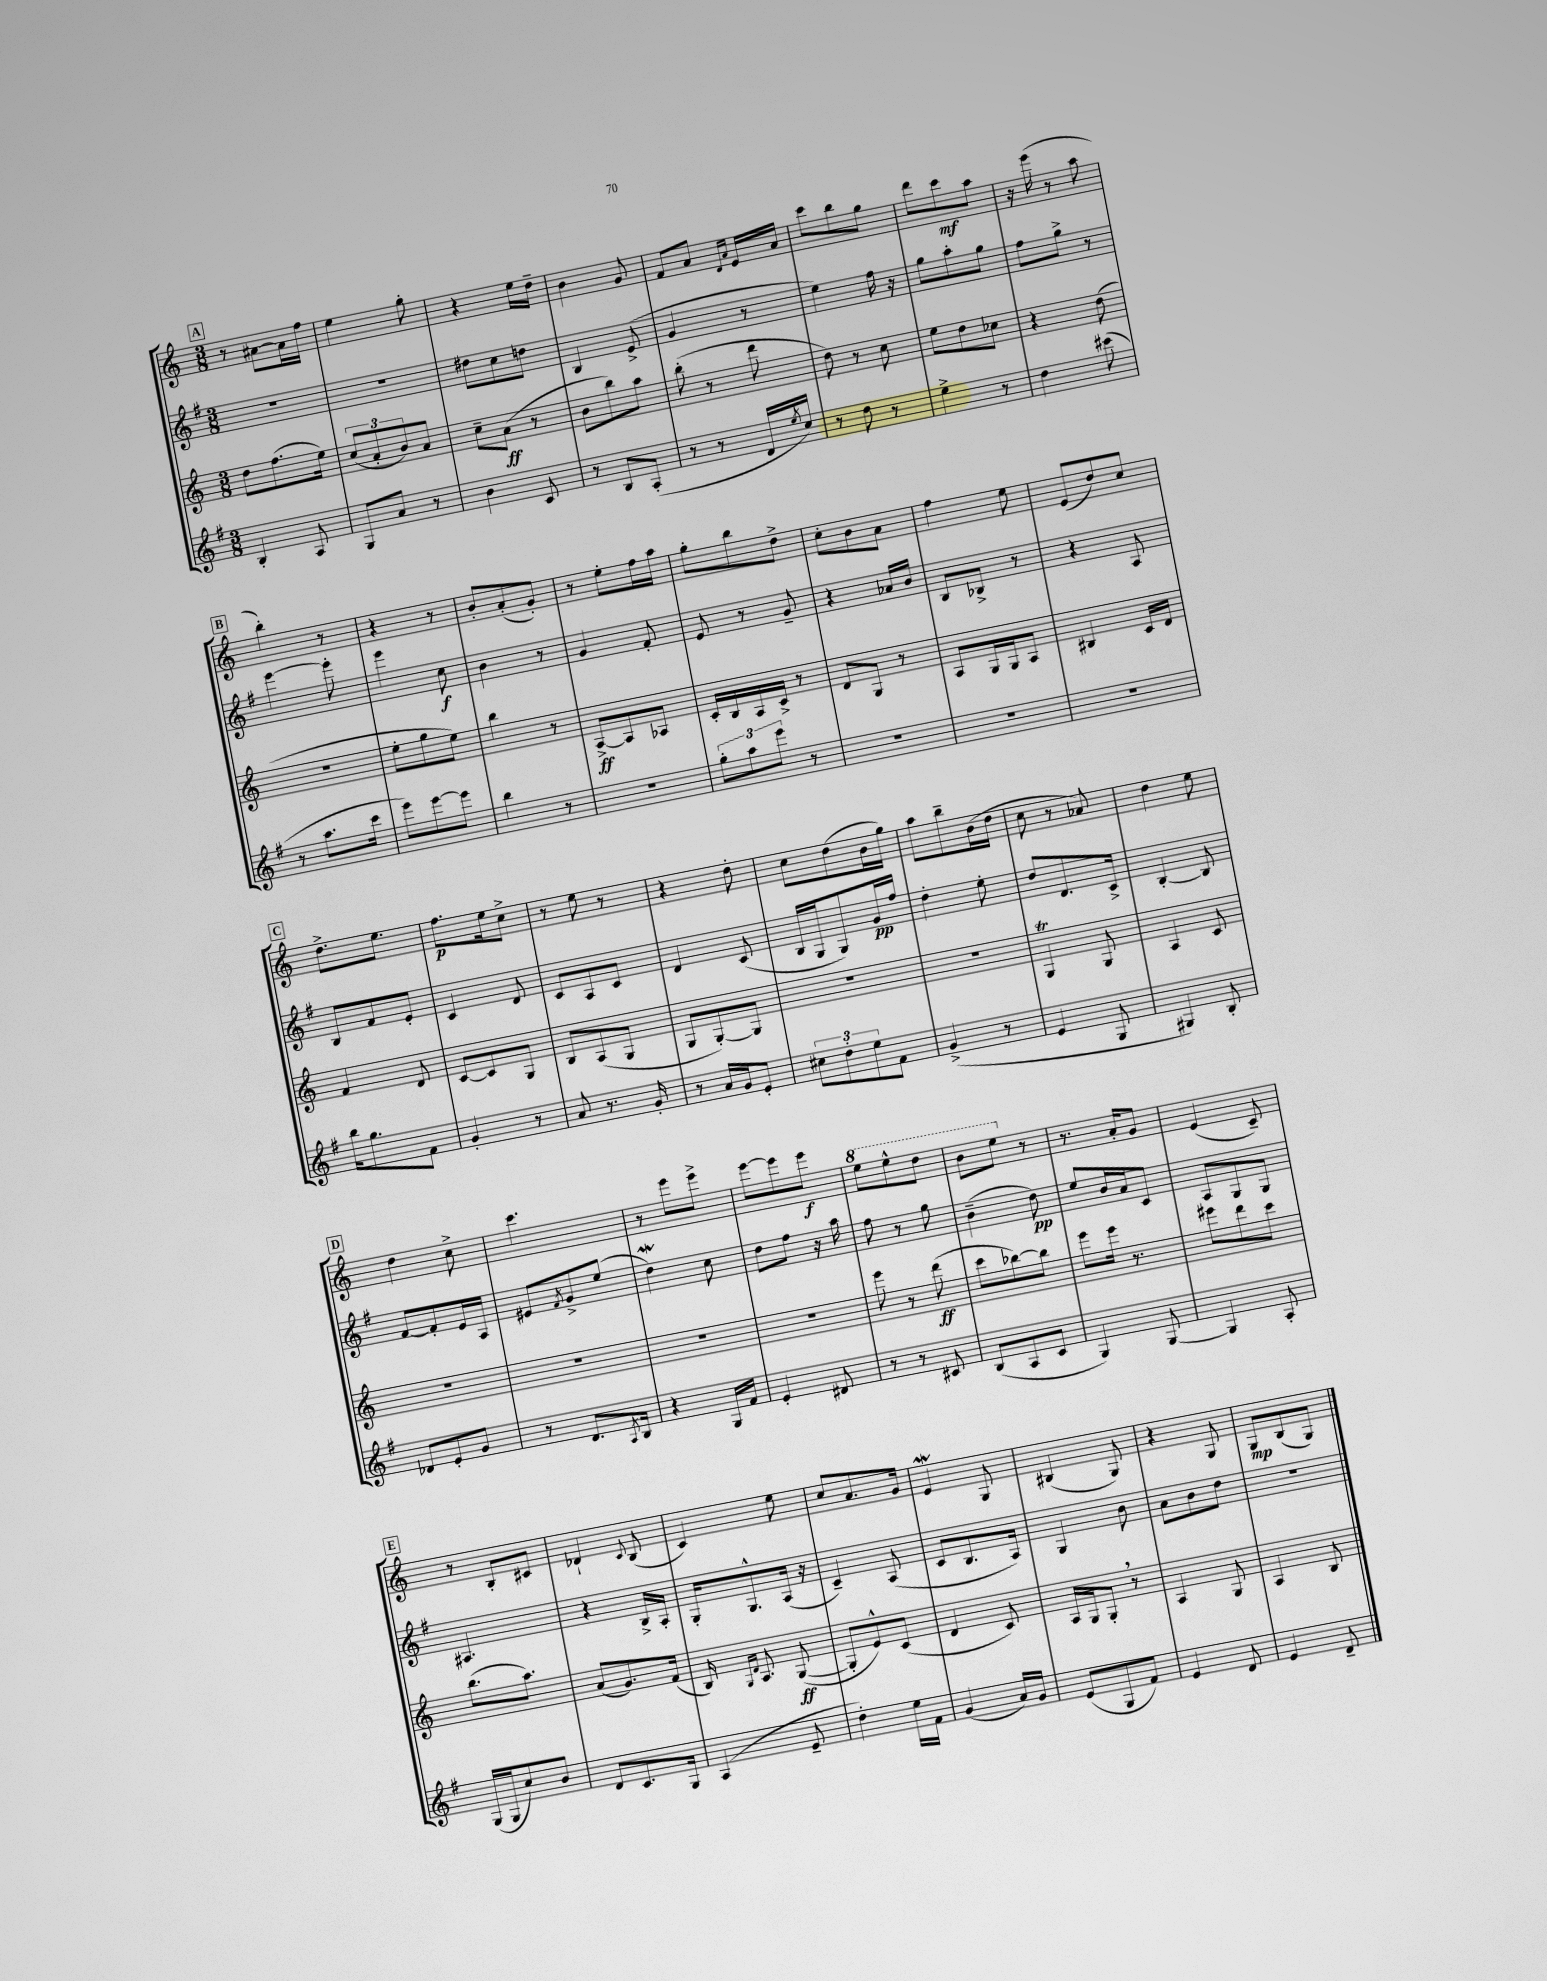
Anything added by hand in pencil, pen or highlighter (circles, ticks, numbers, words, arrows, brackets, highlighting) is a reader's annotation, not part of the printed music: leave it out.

**kern	**kern	**kern	**kern
*staff4	*staff3	*staff2	*staff1
*clefG2	*clefG2	*clefG2	*clefG2
*k[f#]	*k[]	*k[f#]	*k[]
*M3/8	*M3/8	*M3/8	*M3/8
4B'	8dd	4.r	8r
.	(8.ff	.	[8a#
8A	.	.	16a#]
.	16ee)	.	16ff
=	=	=	=
8G	(12cc	4.r	4ee
.	12a'	.	.
8a	.	.	.
.	12b)	.	.
8r	8a	.	8gg'
=	=	=	=
4b	8cc~	8dd#	4r
.	(8a	8cc	.
8c	8r	8dd	16ee
.	.	.	16dd~
=	=	=	=
8r	8b	4B	4b
8B	8bb)	.	.
(8A'	8aa	(8e^	8g
=	=	=	=
8r	(8bb'	4g	8f
8r	8r	.	8a
.	.	.	16qqd
.	.	.	16qqa
16d	8ddd	8r	16e
8qee	.	.	.
16cc)	.	.	16a
=	=	=	=
8r	8dd)	4ee)	8ccc
8dd	8r	.	8bb
8r	8cc	16ff#	8gg
.	.	16r	.
=	=	=	=
4ee^	8ee	8gg	8ddd
.	8dd	8aa'	8ccc
8r	8cc-	8gg	8aa
=	=	=	=
4dd	4r	8ff#	16r
.	.	.	(16eee
.	.	8gg^	8r
(8ccc#	(8dd	8r	8aa
=	=	=	=
8r	4.r	[4eee	4bb')
8.aa	.	.	.
.	.	8eee']	8r
16ccc	.	.	.
=	=	=	=
8eee)	8ee'	4eee	4r
[8eee	8gg	.	.
8eee]	8ee)	8cc	8r
=	=	=	=
4bb	4bb	4b	8b'
.	.	.	(8a'
8r	8r	8r	8g')
=	=	=	=
4.r	[8A^	4g	8r
.	8A]	.	8ee'
.	8A-	8f#'	16ff
.	.	.	16aa
=	=	=	=
12gg'	16c'	8e	8gg'
.	16B	.	.
12aa	.	.	.
.	16A	8r	8bb
12eee	.	.	.
.	16c^	.	.
8r	8r	8g~	8dd^
=	=	=	=
4.r	8d	4r	8cc'
.	8G	.	8b
.	8r	16a-	8a
.	.	16b	.
=	=	=	=
4.r	8A	8B	4ff
.	16G	8B-^	.
.	16G	.	.
.	8A	8r	8ee
=	=	=	=
4.r	4B#	4r	(8e
.	.	.	8dd)
.	16c	8A	8cc
.	16d	.	.
=	=	=	=
16bb	4f	8B	8.dd^
8.gg	.	.	.
.	.	8f#	.
.	.	.	8.ee
8f#	8d	8e'	.
=	=	=	=
4g'	[8c	4c	8.ff
.	8c]	.	.
.	.	.	16ee
8r	8G	8d	8cc^
=	=	=	=
8a	8B	8c	8r
8.r	(8A	8A	8ee
.	8G	8c	8r
16g'	.	.	.
=	=	=	=
8r	8G	4d	4r
16a	[8G')	.	.
16g	.	.	.
8e'	8G]	(8c	8dd'
=	=	=	=
12cc#	4.r	16B	8cc
.	.	16G	.
12dd'	.	.	.
.	.	8G)	(8dd
12ee	.	.	.
8f#	.	16g	16b
.	.	16ff#	16gg)
=	=	=	=
(4g^	4.r	4dd'	8aa
.	.	.	8bb~
8r	.	8ee'	(16b
.	.	.	16dd
=	=	=	=
4e	4G	8dd	8cc
.	.	8.d	8r
8G	8G	.	8a-)
.	.	16c^	.
=	=	=	=
4G#)	4A	[4B'	4dd
8B'	8c	8B]	8ee
=	=	=	=
8d-	4.r	[8f#	4dd
8e'	.	8f#']	.
8g	.	16e	8cc^
.	.	16A	.
=	=	=	=
8r	4.r	8e#	4.ccc
.	.	8qf#	.
8.d	.	8g^	.
.	.	(8ee	.
8qA	.	.	.
16B	.	.	.
=	=	=	=
4r	4.r	4dd)	8r
.	.	.	8eee
16G	.	8cc	8eee^
16f#	.	.	.
=	=	=	=
4e'	4.r	8dd	[8eee
.	.	8ff#	8eee]
8d#	.	16r	8eee
.	.	16aa	.
=	=	=	=
8r	8eee	8ff#	8eee
8r	8r	8r	8eee^^
8c#	(8ddd	8gg	8ddd
=	=	=	=
(8B	8ccc	(4b~	8bb
8A	[8bb-)	.	8eee
8c	8bb-]	8dd)	8r
=	=	=	=
4G)	8eee	8ee	8.r
.	16eee	16b	.
.	8.r	16a	16a'
[8G	.	8c	8g
=	=	=	=
4G]	8eee#	8A	(4e
.	8ddd	8G	.
8A'	8ccc	8G	8c~)
=	=	=	=
(16G	(8.bb	4.A#	8r
16G	.	.	.
8cc)	.	.	8B'
.	8.aa)	.	.
8b	.	.	8c#
=	=	=	=
8d	(8a	4r	4d-`
8.c	8.g)	.	.
.	.	.	8qqc
.	.	16B^	(8B
16G	(16f	16A'	.
=	=	=	=
(4A	16B)	16G'	4c)
.	16qqG	.	.
.	16qqd	.	.
.	8.A	8.G^^	.
8e~	([8G	(16A	8ee
.	.	16r	.
=	=	=	=
4dd')	8G']	4c~)	8cc
.	8e^^)	.	8.a
16ee	(8c	(8A	.
16f#	.	.	16g
=	=	=	=
(4g	4d	8c	4e
.	.	8.B	.
16a)	8c)	.	8G
16g	.	16A)	.
=	=	=	=
(8e	16A	4G	(4B#
.	16G	.	.
8G	8G'	.	.
8f#)	8r	8b	8G)
=	=	=	=
4e	4A	8a	4r
.	.	8b	.
8d	8G	8dd	8G
=	=	=	=
4e	4A	4.r	8G
.	.	.	(8B
8d~	8B	.	8G)
==	==	==	==
*-	*-	*-	*-
